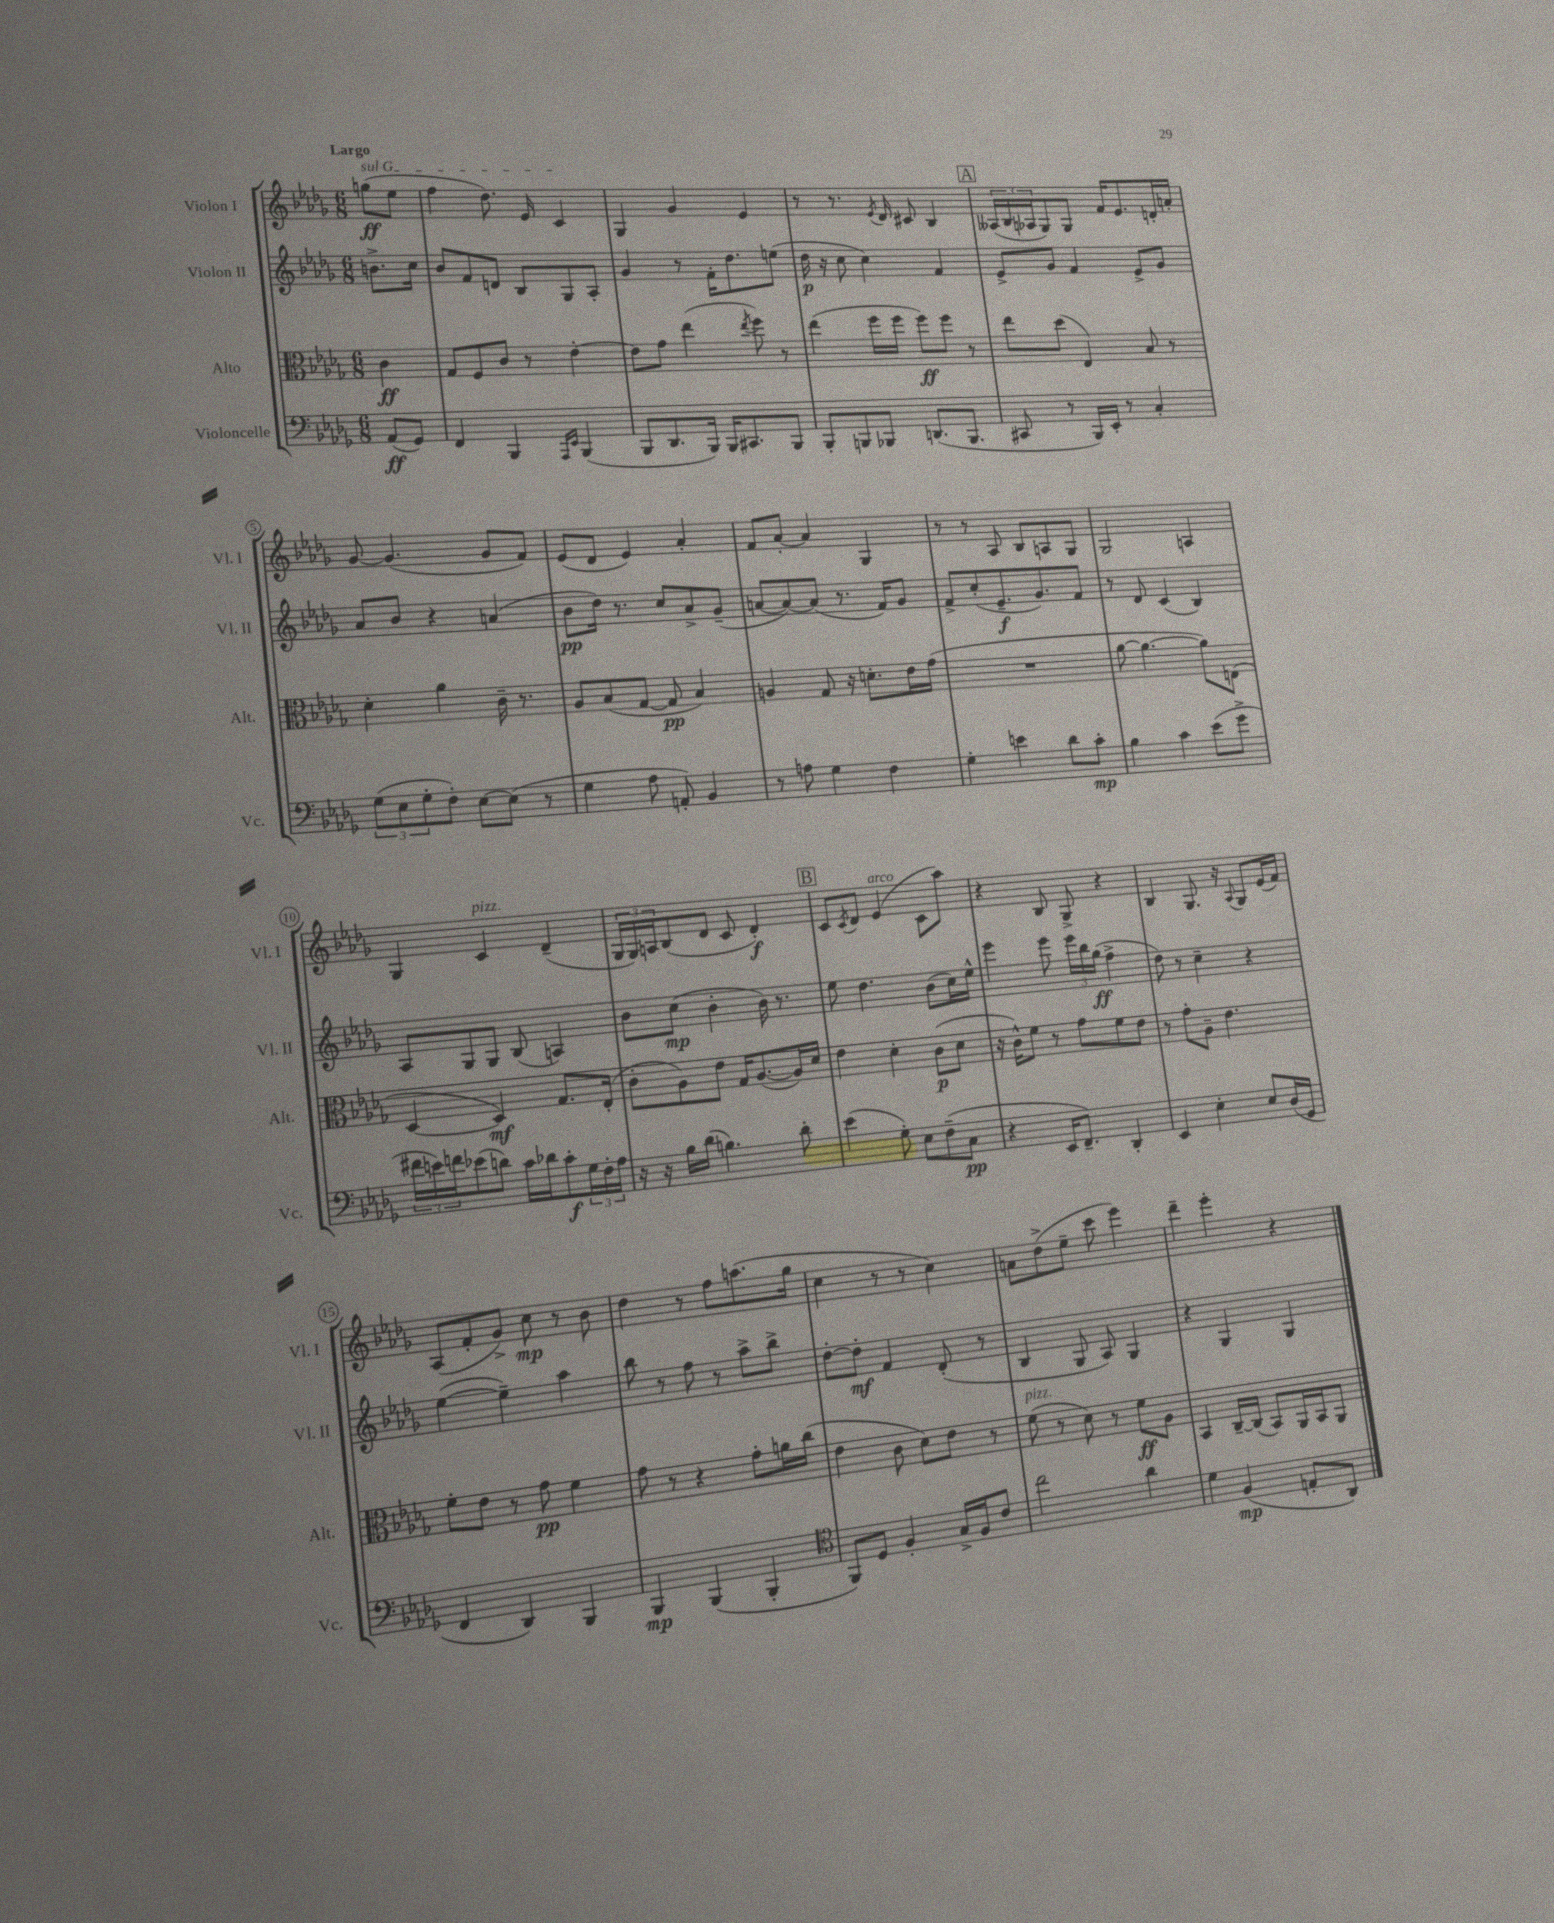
<<
\new StaffGroup <<
\new Staff = "s0" \with { instrumentName = "Violon I" shortInstrumentName = "Vl. I" } {
    \clef treble \key des \major \numericTimeSignature \time 6/8 \partial 4 \tempo "Largo"
    \once \override TextSpanner.bound-details.left.text = \markup { \italic "sul G" } g''8\ff\startTextSpan( ees''8 |
    f''4 des''8.) ees'16 c'4\stopTextSpan |
    ges4 ges'4 ees'4 |
    r8 r8. \acciaccatura { ees'8 } des'16 cis'8 bes4 |
    \mark \markup { \box "A" } \tuplet 3/2 { aeses16( bes16 aes16 } ges8) ges8 f'16 ees'8. d'16-. a'16-. |
    ges'8~ ges'4.( ges'8 f'8) |
    ees'8( des'8 ees'4) aes'4-. |
    f'8 aes'8~-. aes'4 ges4 |
    r8 r8 aes8 bes8 a8 ges8 |
    ges2 a4 |
    ges4 c'4^\markup { \italic "pizz." } des'4--( |
    \tuplet 3/2 { ges16 ges16) a16 } bes8( des'8 c'8 des'4-.\f) |
    \mark \markup { \box "B" } c'8 \acciaccatura { c'8 } des'8 ees'4^\markup { \italic "arco" }( c'8 aes''8) |
    r4 bes8 ges8-> r4 |
    bes4 ges8. r16 \appoggiatura { aes8 } ges8 ees'16( f'16) |
    aes8( f'8-. ges'8->) c''8\mp r8 bes'8 |
    des''4 r8 f''8 a''8.( ges''16 |
    c''4 r8 r8 c''4) |
    a'8 des''8->( ees''8-- c'''8 ees'''4) |
    des'''4-- ees'''4-. r4 \bar "|." |
}
\new Staff = "s1" \with { instrumentName = "Violon II" shortInstrumentName = "Vl. II" } {
    \clef treble \key des \major \numericTimeSignature \time 6/8 \partial 4
    b'8.-> c''16 |
    bes'8 f'8 d'8 bes8 ges8 aes8-. |
    ges'4 r8 f'16-. des''8. e''8( |
    des''16\p r16 c''8 c''4) f'4 |
    \mark \markup { \box "A" } ees'8-> ges'8 f'4 ees'8-> ges'8 |
    aes'8 bes'8 r4 a'4( |
    bes'8\pp des''16) r8. c''8 aes'8-> ges'8--( |
    a'8~ a'8~) a'8( r8. f'16) ges'8 |
    f'8-> c''8-.( ees'8.--\f ges'8.) f'8 |
    r8 des'8 c'4( bes4) |
    aes8 ges8 ges8 bes8( a4) |
    bes'8 c''8\mp( bes'4-. bes'16) r8. |
    \mark \markup { \box "B" } ees''8 des''4. bes'8( c''16) ees''16-^ |
    ees'''4 ees'''8 \tuplet 3/2 { ees'''16 bes''16 ges''16\ff( } f''4-> |
    des''8) r8 c''4-- r4 |
    ees''4~( ees''4--) aes''4 |
    bes''8 r8 f''8 r8 aes''8-> bes''8-> |
    des''8~-. des''8-.\mf f'4 des'8-.( r8 |
    bes4 ges8 aes8) ges4 |
    r4 ges4 ges4 \bar "|." |
}
\new Staff = "s2" \with { instrumentName = "Alto" shortInstrumentName = "Alt." } {
    \clef alto \key des \major \numericTimeSignature \time 6/8 \partial 4
    c'4\ff |
    ges8 f8 c'8 r8 ees'4~-. |
    ees'8 ges'8 ees''4( \acciaccatura { ees''8 } f''8) r8 |
    ees''4( f''16 f''16 f''8\ff) f''8 r8 |
    \mark \markup { \box "A" } ees''8 des''8( ees4) bes8 r8 |
    des'4-. aes'4 c'16-- r8. |
    aes8 bes8( ges8~ ges8\pp bes4) |
    a4 ges8 r16 d'8.-. ees'16 ges'16( |
    R2. |
    aes'8~ aes'4.~ aes'8) e8( |
    des4~ des4\mf) ges8. ees16-.( |
    c'8-. aes8) ees'8 ges16 aes8.~( aes16) des'16 |
    \mark \markup { \box "B" } ees'4 des'4-. c'8\p( des'8 |
    r16 c'16-^) f'8 r8 ges'8 f'8 ees'8 |
    r8 ges'8-. aes8-- ees'4. |
    f'8-. ees'8 r8 ges'8\pp f'4 |
    ges'8 r8 r4 ges'8-. a'16 c''16( |
    ees'4 c'8 des'8) ees'8 r8 |
    f'8^\markup { \italic "pizz." }( r8 des'8) r8 f'8\ff aes8 |
    bes,4 c16~-- c16( bes,8) aes,16 bes,16 aes,8 \bar "|." |
}
\new Staff = "s3" \with { instrumentName = "Violoncelle" shortInstrumentName = "Vc." } {
    \clef bass \key des \major \numericTimeSignature \time 6/8 \partial 4
    aes,8\ff( ges,8) |
    f,4 bes,,4 \grace { aes,,16 ees,16 } bes,,4( |
    bes,,8 des,8. bes,,16) bes,,16 cis,8. bes,,8 |
    bes,,8-. b,,8 bes,,8 d,8.( bes,,8. |
    \mark \markup { \box "A" } cis,8 r8 bes,,16) ees,16-. r8 c4-. |
    \tuplet 3/2 { ges8( ees8 ges8-. } f8-.) ees8~ ees8( r8 |
    ges4 aes8 a,8-.) bes,4 |
    r8 a8 ges4 f4 |
    ges4-. e'4 des'8 c'8-.\mp |
    bes4 c'4 ees'8( ges'8-> |
    \tuplet 3/2 { fis'16 e'16) f'16 } ees'8( d'8) c'16 des'16 c'8-.\f \tuplet 3/2 { ges16 f16-. aes16 } |
    r16 r16 bes16 des'16( b4.) des'8-. |
    \mark \markup { \box "B" } ees'4( ges8-.) ees8 f8--( c8\pp |
    r4 ees,16 f,8.--) des,4-. |
    ees,4 ees4-. ees8 des16( ges,16 |
    f,4 des,4) bes,,4 |
    bes,,4\mp bes,,4( bes,,4-. |
    \clef tenor f,8) des8 f4-. ges16-> f16 c'8 |
    c''2 aes'4 |
    des'4 f4\mp( e8-. aes,8) \bar "|." |
}
>>
>>
\layout { \context { \Score \override BarNumber.stencil = #(make-stencil-circler 0.1 0.3 ly:text-interface::print) } }
